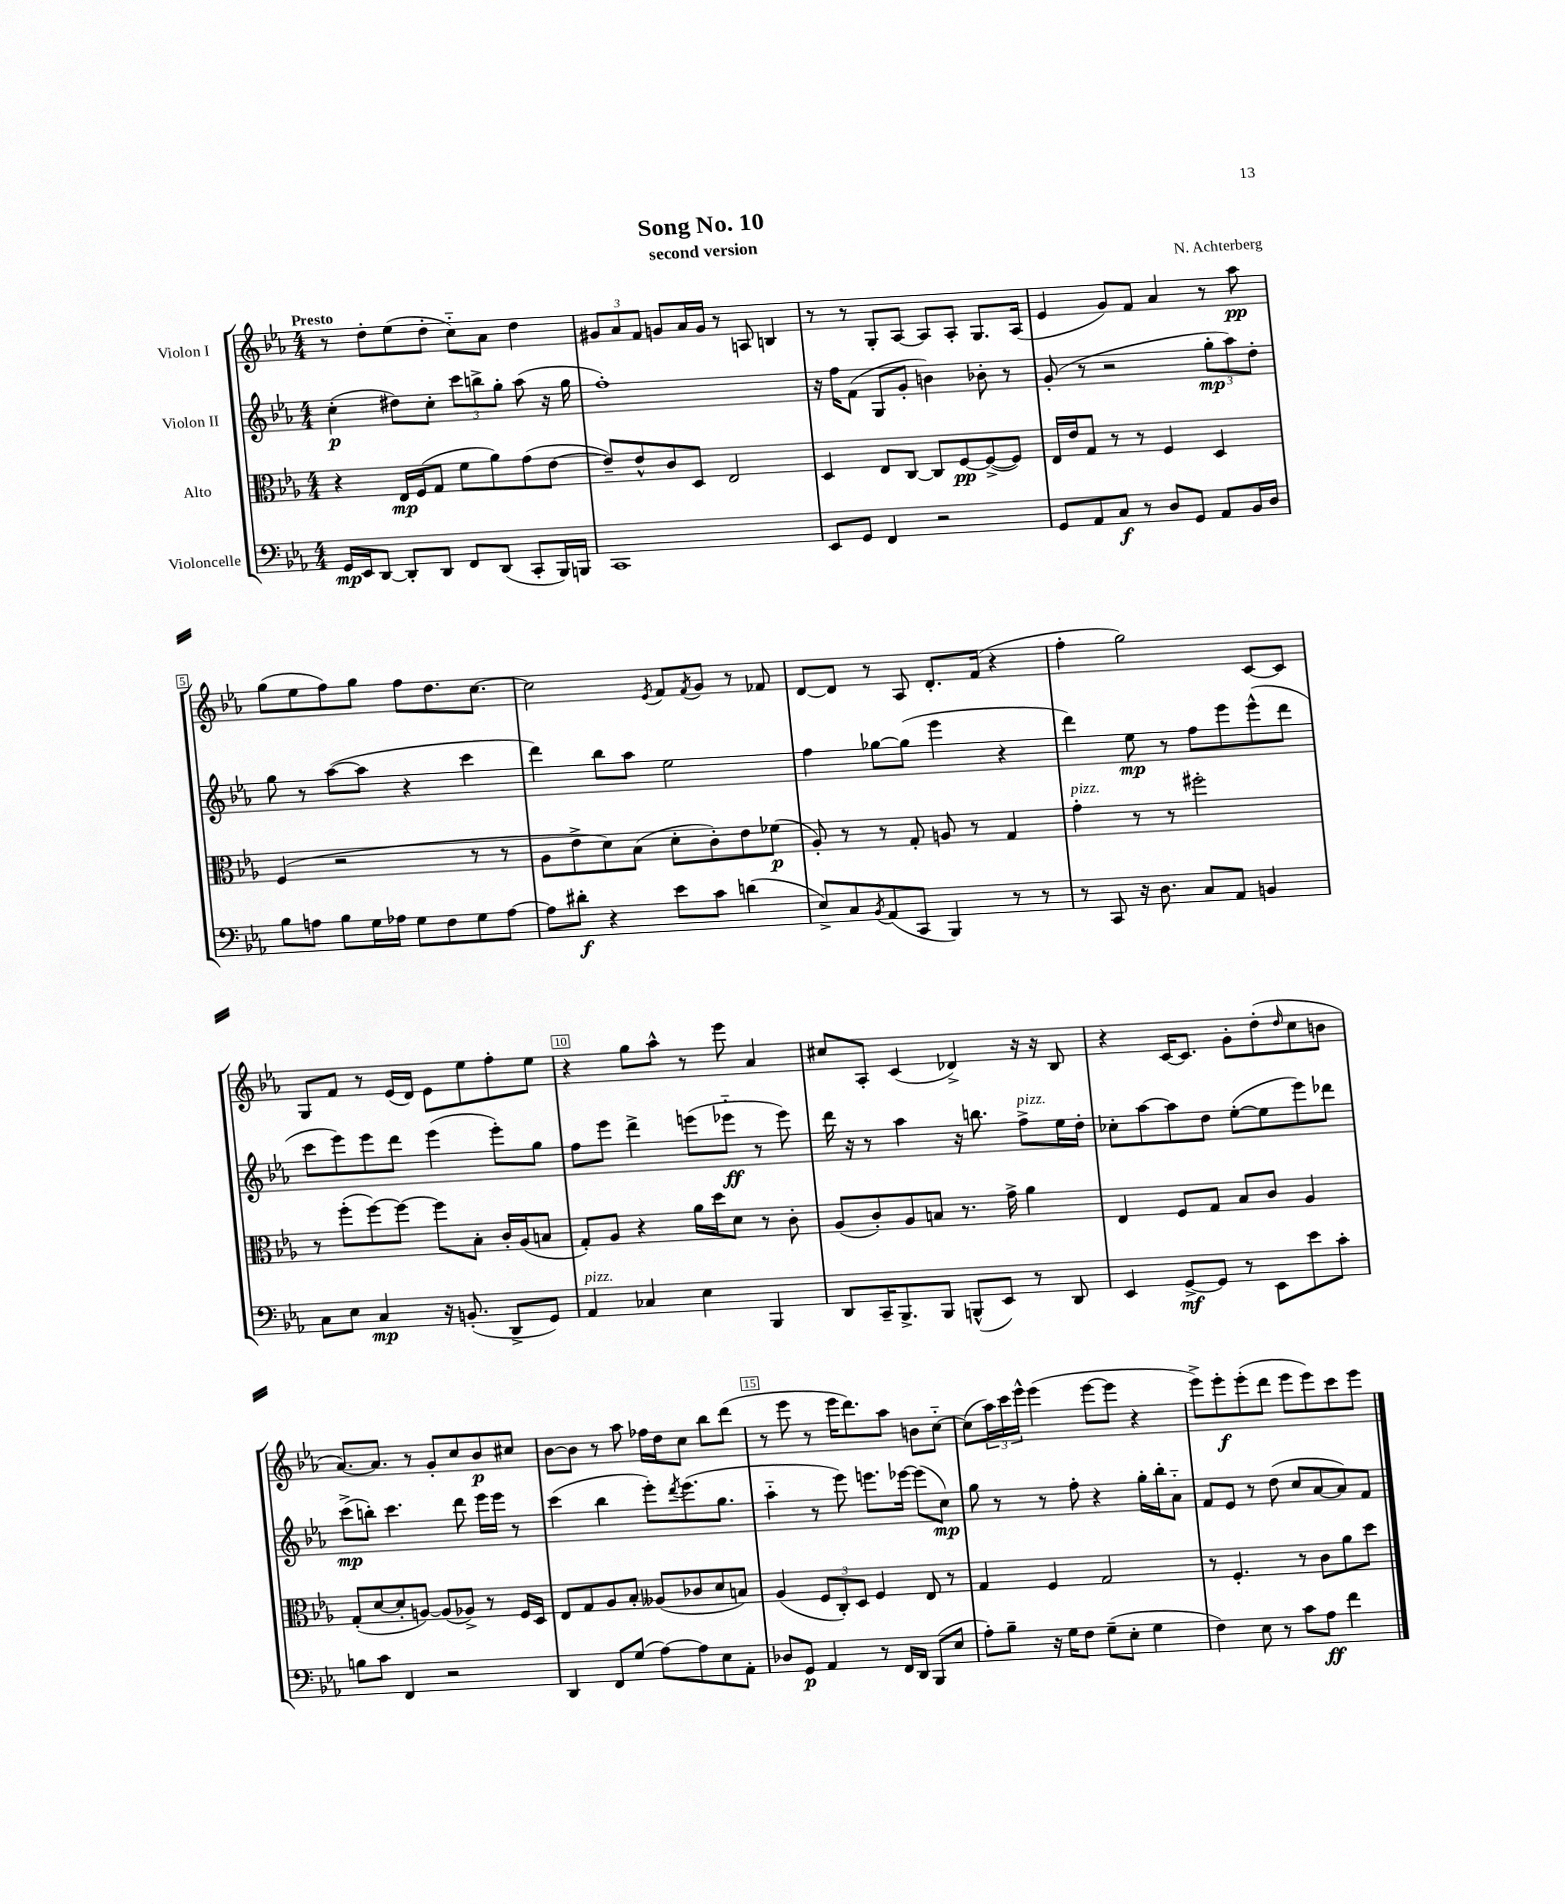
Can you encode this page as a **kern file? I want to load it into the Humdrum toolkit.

**kern	**dynam	**kern	**dynam	**kern	**dynam	**kern	**dynam
*part4	*part4	*part3	*part3	*part2	*part2	*part1	*part1
*staff4	*staff4	*staff3	*staff3	*staff2	*staff2	*staff1	*staff1
*I"Violoncelle	*	*I"Alto	*	*I"Violon II	*	*I"Violon I	*
*clefF4	*	*clefC3	*	*clefG2	*	*clefG2	*
*k[b-e-a-]	*	*k[b-e-a-]	*	*k[b-e-a-]	*	*k[b-e-a-]	*
*M4/4	*	*M4/4	*	*M4/4	*	*M4/4	*
=1	=1	=1	=1	=1	=1	=1	=1
!	!	!	!	!	!	!LO:TX:a:B:t=Presto	!
16GG/LL	mp	4r	.	(4cc'\	p	8r	.
16EE-/J	.	.	.	.	.	.	.
[8DD/J	.	.	.	.	.	8dd'\L	.
8DD'/L]	.	16E-/LL	mp	8dd#X\L)	.	(8ee-\	.
.	.	(16F/J	.	.	.	.	.
8DD/J	.	8G/J	.	8cc'\J	.	8dd'\J	.
8FF/L	.	8f\L	.	12ccc\L	.	8cc\L)	.
.	.	.	.	12bbn^\	.	.	.
(8DD/J	.	8a-\)	.	.	.	8a-\J	.
.	.	.	.	12gg'\J	.	.	.
8CC'/L	.	(8g\	.	(8aa-\	.	4dd\	.
16BBB-/L)	.	[8e-\J	.	16r	.	.	.
16BBBn/JJ	.	.	.	16gg\	.	.	.
=2	=2	=2	=2	=2	=2	=2	=2
1CC	.	8e-~/L])	.	1ff')	.	12g#X/L	.
.	.	.	.	.	.	12a-/	.
.	.	8e-^^/	.	.	.	.	.
.	.	.	.	.	.	12f/J	.
.	.	8c/	.	.	.	8gn/L	.
.	.	8D/J	.	.	.	16a-/L	.
.	.	.	.	.	.	16g/JJ	.
.	.	2E-/	.	.	.	8r	.
.	.	.	.	.	.	8An/	.
.	.	.	.	.	.	4Bn/	.
=3	=3	=3	=3	=3	=3	=3	=3
8EE-/L	.	4D/	.	16r	.	8r	.
.	.	.	.	16ff\KL	.	.	.
8GG/J	.	.	.	(8f\J	.	8r	.
4FF/	.	8E-/L	.	8G/L	.	8G'/L	.
.	.	[8C/J	.	8g'/J	.	[8A-/J	.
2r	.	8C/L]	.	4bn\)	.	8A-/L]	.
.	.	[8F/	pp	.	.	8A-'/J	.
.	.	(8F^/_	.	8b-X'\	.	8.G/L	.
.	.	8F/J])	.	8r	.	.	.
.	.	.	.	.	.	(16A-/Jk	.
=4	=4	=4	=4	=4	=4	=4	=4
8GG/L	.	16E-/LL	.	(8g'/	.	4e-/	.
.	.	16e-/J	.	.	.	.	.
8AA-/	.	8G/J	.	8r	.	.	.
8C/J	f	8r	.	2r	.	8g/L)	.
8r	.	8r	.	.	.	8f/J	.
8D/L	.	4F/	.	.	.	4a-/	.
8GG/J	.	.	.	.	.	.	.
8AA-/L	.	4D/	.	12gg'\L	mp	8r	.
.	.	.	.	12aa-\)	.	.	.
16BB-/L	.	.	.	.	.	8aa-\	pp
.	.	.	.	12dd'\J	.	.	.
16D/JJ	.	.	.	.	.	.	.
!!LO:LB:g=z
=5	=5	=5	=5	=5	=5	=5	=5
8B-\L	.	(4F/	.	8gg\	.	(8gg\L	.
8An\J	.	.	.	8r	.	8ee-\	.
8B-\L	.	2r	.	([8aa-\L	.	8ff\)	.
16G\L	.	.	.	8aa-\J]	.	8gg\J	.
16A-X\JJ	.	.	.	.	.	.	.
8G\L	.	.	.	4r	.	8ff\L	.
8F\	.	.	.	.	.	8.dd\	.
8G\	.	8r	.	4ccc\	.	.	.
.	.	.	.	.	.	[8.cc\J	.
[8A-\J	.	8r	.	.	.	.	.
=6	=6	=6	=6	=6	=6	=6	=6
8A-\L]	.	8A-\L	.	4ddd\)	.	2cc\]	.
8d#X'\J	f	8e-^\	.	.	.	.	.
4r	.	8d\)	.	8bb-\L	.	.	.
.	.	(8B-\J	.	8aa-\J	.	.	.
.	.	.	.	.	.	8qe-/	.
8e-\L	.	8d'\L	.	2ee-\	.	8f/L	.
.	.	.	.	.	.	8qf/	.
8c\J	.	8c'\)	.	.	.	8g/J	.
(4dn\	.	8e-\	.	.	.	8r	.
.	.	(8f-X\J	p	.	.	8f-X/	.
=7	=7	=7	=7	=7	=7	=7	=7
8E-^/L)	.	8A-'/)	.	4ff\	.	[8d/L	.
8C/	.	8r	.	.	.	8d/J]	.
8qBB-/	.	.	.	.	.	.	.
(8AA-/	.	8r	.	[8gg-X\L	.	8r	.
8CC/J	.	8G'/	.	(8gg-\J]	.	8A-/	.
4BBB-/)	.	8An/	.	4eee-\	.	8.d'/L	.
.	.	8r	.	.	.	.	.
.	.	.	.	.	.	(16f/Jk	.
8r	.	4G/	.	4r	.	4r	.
8r	.	.	.	.	.	.	.
=8	=8	=8	=8	=8	=8	=8	=8
!	!	!LO:TX:a:i:t=pizz.	!	!	!	!	!
8r	.	4g'\	.	4ddd\)	.	4ff'\	.
8CC/	.	.	.	.	.	.	.
16r	.	8r	.	8ee-\	mp	2gg\)	.
8.D\	.	.	.	.	.	.	.
.	.	8r	.	8r	.	.	.
8C/L	.	2ff#X'\	.	8ff\L	.	.	.
8AA-/J	.	.	.	8eee-\	.	.	.
4BBn/	.	.	.	(8eee-^^\	.	[8c/L	.
.	.	.	.	8ddd\J	.	8c/J]	.
!!LO:LB:g=z
=9	=9	=9	=9	=9	=9	=9	=9
8C\L	.	8r	.	8ccc\L	.	8G/L	.
8E-\J	.	(8ff'\L	.	8eee-\)	.	8f/J	.
4C/	mp	[8ff\)	.	8eee-\	.	8r	.
.	.	8ff\J_	.	8ddd\J	.	(16e-/LL	.
.	.	.	.	.	.	16d/JJ)	.
16r	.	8ff\L]	.	(4eee-\	.	8e-\L	.
(8.BBn'/	.	.	.	.	.	.	.
.	.	8B-'\J	.	.	.	8ee-\	.
8DD^/L	.	16c'/LL	.	8eee-'\L)	.	8ff'\	.
.	.	(16A-/J	.	.	.	.	.
8GG/J)	.	8Bn/J	.	8gg\J	.	8ee-\J	.
=10	=10	=10	=10	=10	=10	=10	=10
!LO:TX:a:i:t=pizz.	!	!	!	!	!	!	!
4AA-/	.	8G'/L)	.	8ff\L	.	4r	.
.	.	8A-/J	.	8eee-\J	.	.	.
4C-X/	.	4r	.	4ddd^\	.	8gg\L	.
.	.	.	.	.	.	8aa-^^\J	.
4E-\	.	16a-\LL	.	(8eeen\L	.	8r	.
.	.	16dd\J	.	.	.	.	.
.	.	8d\J	.	8eee-X\J	ff	8eee-\	.
4BBB-/	.	8r	.	8r	.	4a-/	.
.	.	8c'\	.	8eee-\)	.	.	.
=11	=11	=11	=11	=11	=11	=11	=11
8DD/L	.	(8A-/L	.	16ddd\	.	8cc#X/L	.
.	.	.	.	16r	.	.	.
16CC~/K	.	8c'/)	.	8r	.	8A-'/J	.
8.BBB-^/	.	.	.	.	.	.	.
.	.	8A-/	.	4aa-\	.	(4c/	.
8BBB-/J	.	8Bn/J	.	.	.	.	.
(8BBBn^^/L	.	8.r	.	16r	.	4d-X^/)	.
.	.	.	.	8.bbn\	.	.	.
8EE-/J)	.	.	.	.	.	.	.
.	.	16g^\	.	.	.	.	.
!	!	!	!	!LO:TX:a:i:t=pizz.	!	!	!
8r	.	4a-\	.	8ff^\L	.	16r	.
.	.	.	.	.	.	16r	.
8DD/	.	.	.	16ee-\L	.	8B-/	.
.	.	.	.	16dd'\JJ	.	.	.
=12	=12	=12	=12	=12	=12	=12	=12
4EE-/	.	4E-/	.	8cc-X'\L	.	4r	.
.	.	.	.	[8aa-\	.	.	.
[8GG^/L	mf	8F/L	.	8aa-\]	.	[16c/KL	.
.	.	.	.	.	.	8.c/J]	.
8GG/J]	.	8G/J	.	8dd\J	.	.	.
8r	.	8B-/L	.	([8ee-'\L	.	8g'\L	.
8EE-\L	.	8c/J	.	8ee-\]	.	(8dd'\	.
.	.	.	.	.	.	16qqdd/	.
8e-\	.	4A-/	.	8eee-\)	.	8cc\	.
8c'\J	.	.	.	8ddd-X\J	.	8bn\J	.
!!LO:LB:g=z
=13	=13	=13	=13	=13	=13	=13	=13
8Bn\L	.	(8G'/L	.	(8ccc^\L	mp	[8.a-/L)	.
8c\J	.	[8d/	.	8bbn'\J)	.	.	.
.	.	.	.	.	.	8.a-/J]	.
4FF/	.	8d'/]	.	4.ccc\	.	.	.
.	.	[8An/J)	.	.	.	8r	.
2r	.	(8A/L]	.	.	.	8g'/L	.
.	.	8A-X^/J)	.	8ddd\	.	8cc/	.
.	.	8r	.	16eee-\LL	.	8b-/	p
.	.	.	.	16eee-\JJ	.	.	.
.	.	16F/LL	.	8r	.	8cc#X/J	.
.	.	16D/JJ	.	.	.	.	.
=14	=14	=14	=14	=14	=14	=14	=14
4DD/	.	8E-/L	.	(4ccc\	.	[8b-\L	.
.	.	8G/	.	.	.	8b-\J]	.
8FF/L	.	8A-/	.	4bb-\	.	8r	.
(8G/J	.	8B-'/J	.	.	.	8aa-\	.
[8A-\L)	.	(8A--X/L	.	8eee-'\L)	.	16ff-X\LL	.
.	.	.	.	.	.	16dd\J	.
.	.	.	.	8qddd/	.	.	.
8A-\]	.	8c-X/	.	(8.eee-\	.	8cc\J	.
8E-\	.	8d/	.	.	.	8bb-\L	.
.	.	.	.	8.gg\J	.	.	.
8AA-'\J	.	8Bn/J)	.	.	.	(8ddd\J	.
=15	=15	=15	=15	=15	=15	=15	=15
8D-X/L	.	(4A-/	.	4aa-\	.	8r	.
8GG/J	p	.	.	.	.	8eee-\	.
4AA-/	.	12F/L	.	8r	.	8r	.
.	.	12C'/)	.	.	.	.	.
.	.	.	.	8eee-\)	.	16eee-\KL	.
.	.	12D/J	.	.	.	.	.
.	.	.	.	.	.	8.ddd\)	.
8r	.	4F/	.	8.eeen\L	.	.	.
16FF/LL	.	.	.	.	.	8aa-\J	.
16DD/JJ	.	.	.	[16eee-X\Jk	.	.	.
(8BBB-/L	.	8E-/	.	(8eee-\L]	.	8bn\L	.
8E-/J	.	8r	.	8cc\J)	mp	[8cc\J	.
=16	=16	=16	=16	=16	=16	=16	=16
8A-'\L)	.	4G/	.	8gg\	.	(8cc\L]	.
8B-~\J	.	.	.	8r	.	24aa-\L)	.
.	.	.	.	.	.	24ccc\	.
.	.	.	.	.	.	24eee-^^\JJ	.
16r	.	4F/	.	8r	.	(4eee-\	.
16G\KL	.	.	.	.	.	.	.
8F\J	.	.	.	8ff'\	.	.	.
(8G~\L	.	2G/	.	4r	.	[8eee-\L	.
8E-'\J	.	.	.	.	.	8eee-\J]	.
4G\	.	.	.	16gg'\LL	.	4r	.
.	.	.	.	16bb-'\J	.	.	.
.	.	.	.	8a-\J	.	.	.
=17	=17	=17	=17	=17	=17	=17	=17
4F\)	.	8r	.	8f/L	.	8eee-^\L)	.
.	.	4.F'/	.	8e-/J	.	8eee-'\	f
8E-\	.	.	.	8r	.	(8eee-'\	.
8r	.	.	.	(8dd\	.	8ddd\J	.
8c\L	.	8r	.	8cc/L	.	8eee-\L	.
8A-\J	ff	8c\L	.	[8a-/	.	8eee-\)	.
4f\	.	8a-\	.	8a-/])	.	8ccc\	.
.	.	8dd\J	.	8f/J	.	8eee-\J	.
==	==	==	==	==	==	==	==
*-	*-	*-	*-	*-	*-	*-	*-
